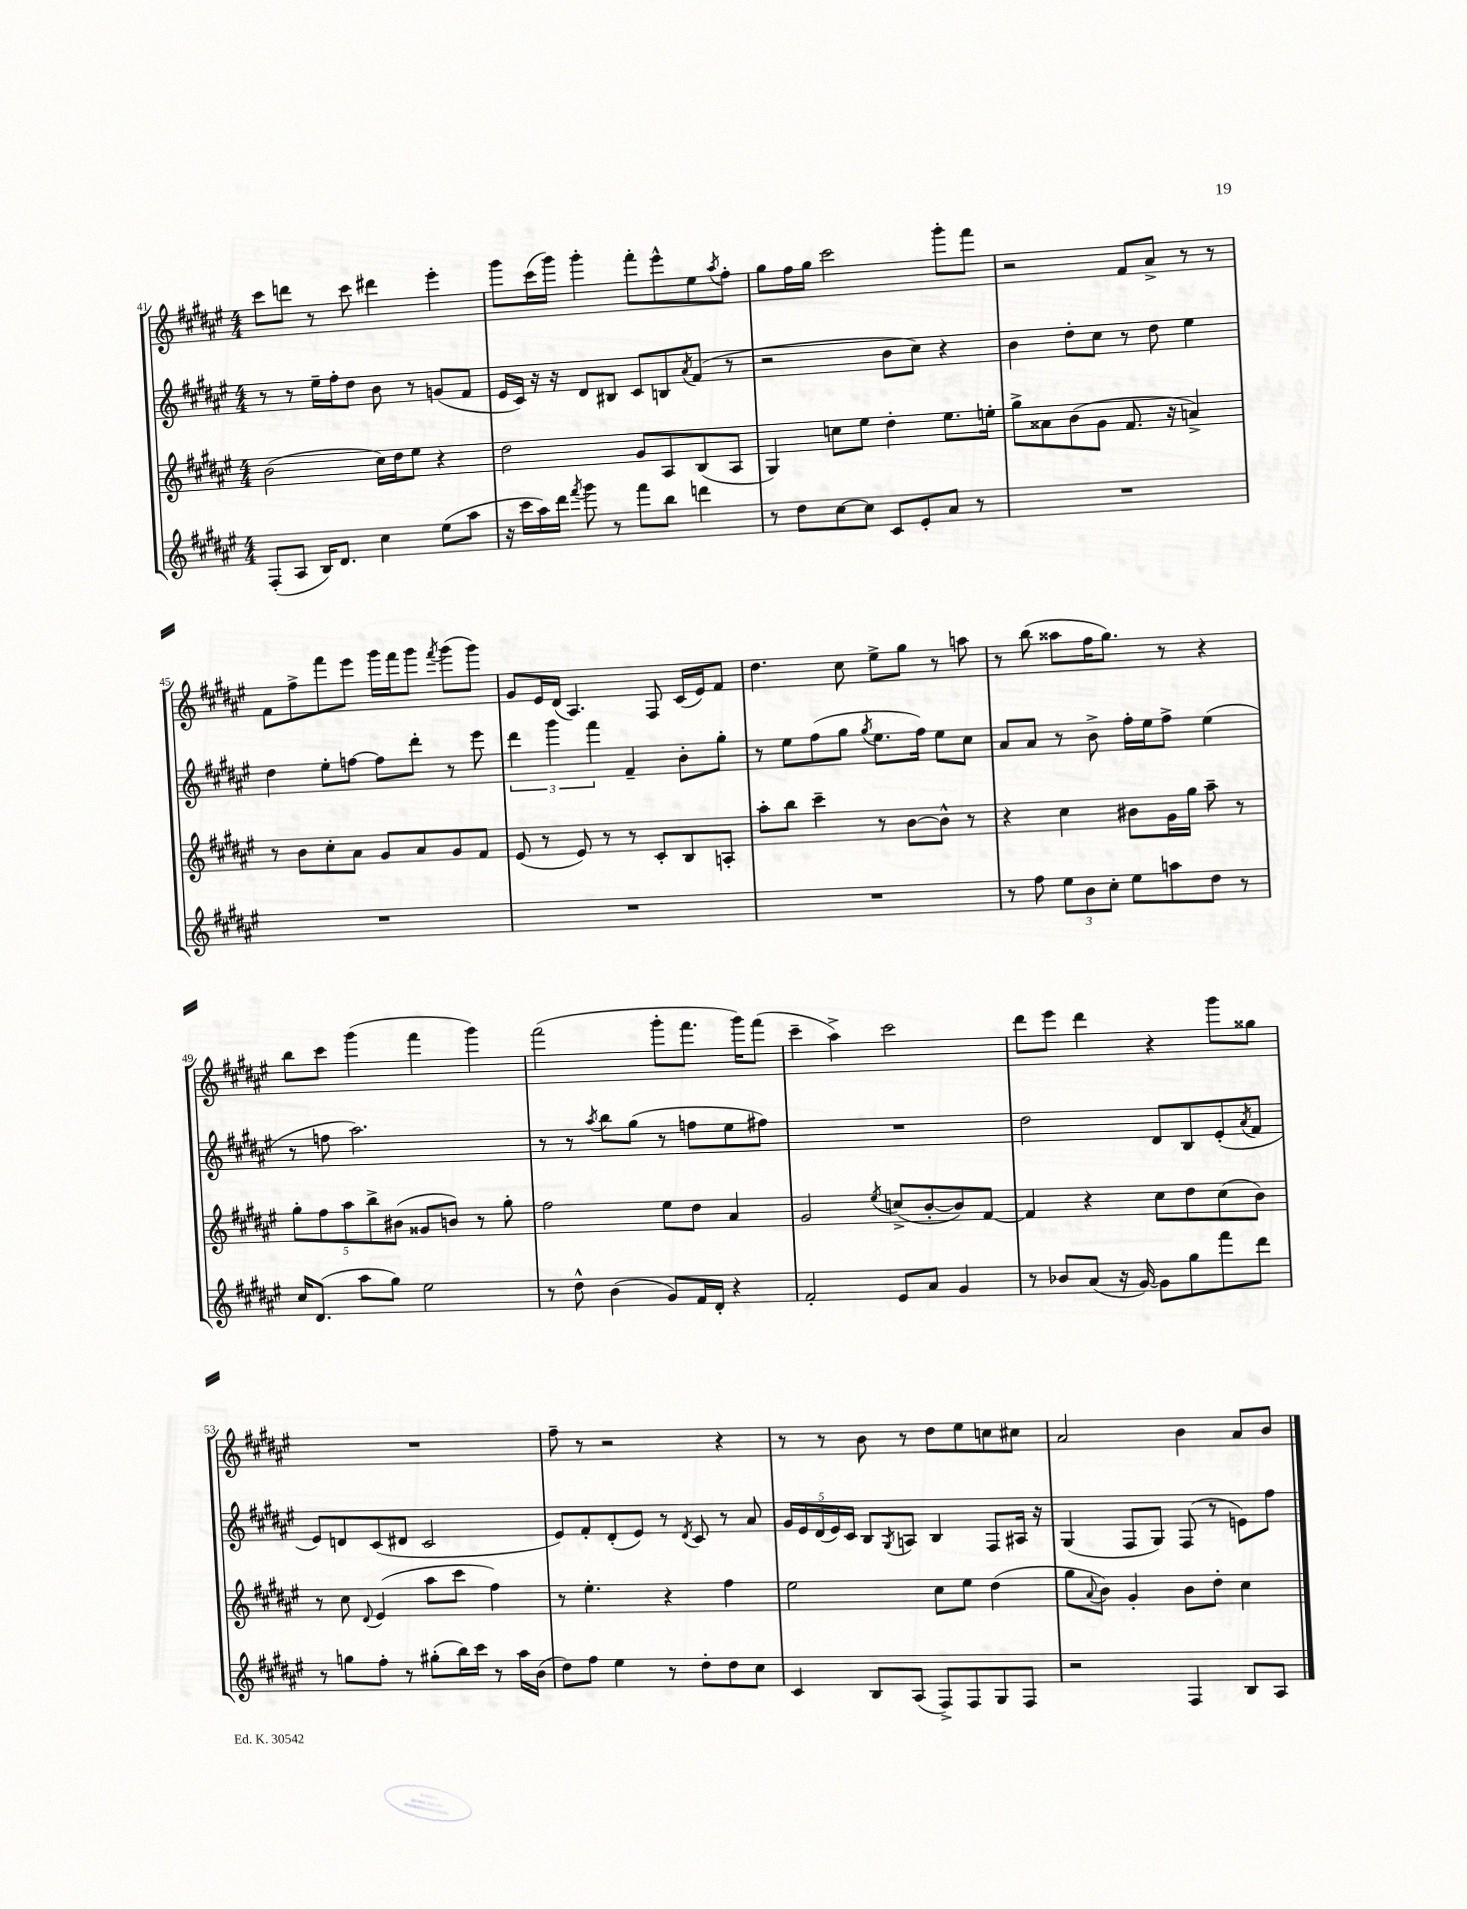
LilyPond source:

<<
\new StaffGroup <<
\new Staff = "s0" {
    \clef treble \key fis \major \numericTimeSignature \time 4/4
    cis'''8 d'''8 r8 cis'''8 dis'''4 eis'''4-. |
    gis'''8 cis'''16( gis'''16) gis'''4-. fis'''8-. eis'''8-^ eis''8 \acciaccatura { ais''8 } fis''8-. |
    gis''8 fis''16 gis''16 cis'''2 gis'''8-. fis'''8 |
    r2 fis'8 ais'8-> r8 r8 |
    fis'8 fis''8-> fis'''8 eis'''8 gis'''16 fis'''16 gis'''8 \acciaccatura { fis'''8 } gis'''8( gis'''8) |
    gis'8 eis'16 dis'16( ais4.) fis8 cis'16( eis'16) fis'8 |
    dis''4. cis''8 eis''8-> gis''8 r8 a''8 |
    r8 b''8( aisis''8 fis''16 gis''8.) r8 r4 |
    b''8 cis'''8 gis'''4( fis'''4 gis'''4) |
    fis'''2( gis'''8-. fis'''8. gis'''16) fis'''8( |
    cis'''4-- ais''4->) cis'''2 |
    dis'''8 eis'''8 dis'''4 r4 gis'''8 gisis''8 |
    R1 |
    fis''8-- r8 r2 r4 |
    r8 r8 b'8 r8 dis''8 eis''8 c''8 cis''8 |
    ais'2 b'4 ais'8 b'8 \bar "|." |
}
\new Staff = "s1" {
    \clef treble \key fis \major \numericTimeSignature \time 4/4
    r8 r8 eis''16-- fis''16-. dis''8 b'8 r8 g'8( fis'8 |
    eis'16 cis'16) r16 r16 dis'8 bis8 cis'8 b8 \acciaccatura { ais'8 } fis'8( r8 |
    r2 b'8 cis''8) r4 |
    b'4 dis''8-. cis''8 r8 dis''8 eis''4 |
    dis''4 eis''8-. f''8~ f''8 dis'''8-. r8 eis'''8 |
    \tuplet 3/2 { dis'''4 gis'''4 fis'''4 } fis'4-- b'8-. gis''8-. |
    r8 eis''8 fis''8( gis''8 \acciaccatura { gis''8 } eis''8. fis''16) eis''8 cis''8 |
    ais'8 ais'8 r8 b'8-> fis''16-. eis''16 fis''8-> eis''4( |
    r8 f''8 ais''2.) |
    r8 r8 \acciaccatura { ais''8 } b''8 gis''8( r8 f''8 eis''8 fis''8) |
    R1 |
    dis''2 dis'8 b8 eis'8-.( \acciaccatura { ais'8 } fis'8 |
    eis'8) d'8 cis'8( dis'8 cis'2 |
    eis'8) fis'8-. dis'8-.( eis'8) r8 \acciaccatura { dis'8 } cis'8 r8 ais'8 |
    \tuplet 5/4 { gis'16 eis'16 dis'16( eis'16) cis'16 } b8 \acciaccatura { gis8 } a8 b4 fis8 ais16 r16 |
    gis4( fis8 gis8) fis8( r8 e'8) fis''8 \bar "|." |
}
\new Staff = "s2" {
    \clef treble \key fis \major \numericTimeSignature \time 4/4
    b'2( cis''16) dis''16 eis''8 r4 |
    dis''2 gis'8 ais8 b8( ais8 |
    gis4) c''8 eis''8 dis''4-. eis''8. e''16-. |
    gis''8-> aisis'8 b'8( gis'8 fis'8. r16 a'4->) |
    r8 b'8 cis''8-. ais'8 gis'8 ais'8 gis'8 fis'8 |
    eis'8( r8 eis'8) r8 r8 cis'8-. b8 a8-. |
    ais''8-. b''8 cis'''4-- r8 b'8~ b'8-^ r8 |
    r4 cis''4 bis'8 gis'16 gis''16 ais''8-- r8 |
    \tuplet 5/4 { gis''8-. fis''8 ais''8 b''8-> bis'8( } gisis'8 b'8) r8 gis''8-. |
    fis''2 eis''8 dis''8 ais'4 |
    gis'2 \acciaccatura { eis''8 } c''8->( b'8~-. b'8) fis'8~ |
    fis'4 r4 cis''8 dis''8 cis''8( b'8) |
    r8 cis''8 \appoggiatura { dis'8 } eis'4( ais''8 cis'''8 fis''4) |
    r8 eis''4.-. r4 fis''4 |
    eis''2 cis''8 eis''8 dis''4( |
    gis''8 \appoggiatura { ais'8 } b'8) gis'4-. b'8 dis''8-. cis''4 \bar "|." |
}
\new Staff = "s3" {
    \clef treble \key fis \major \numericTimeSignature \time 4/4
    fis8-.( ais8 b16) dis'8. cis''4 eis''8( ais''8 |
    r16 cis'''16 ais''16) dis'''16 \acciaccatura { fis'''8 } gis'''8 r8 fis'''8 b''8 d'''4 |
    r8 dis''8 cis''8~ cis''8 cis'8 eis'8-. ais'8 r8 |
    R1 |
    R1 |
    R1 |
    R1 |
    r8 fis''8 \tuplet 3/2 { eis''8 b'8 cis''8-. } eis''8 a''8 dis''8 r8 |
    cis''16 dis'8.( ais''8 gis''8) eis''2 |
    r8 dis''8-^ b'4( gis'8) fis'16 dis'16-. r4 |
    fis'2-. eis'8 ais'8 gis'4 |
    r8 bes'8 ais'8( r16 gis'16~) gis'8 gis''8 fis'''8 dis'''8 |
    r8 g''8 fis''8-. r8 gis''8-.( b''16) cis'''16 r8 ais''16 b'16( |
    dis''8) fis''8 eis''4 r8 dis''8-. dis''8 cis''8 |
    cis'4 b8 ais8( fis8->) fis8 gis8 fis8 |
    r2 fis4 b8 ais8 \bar "|." |
}
>>
>>
\layout { \context { \Score currentBarNumber = #41 } }
